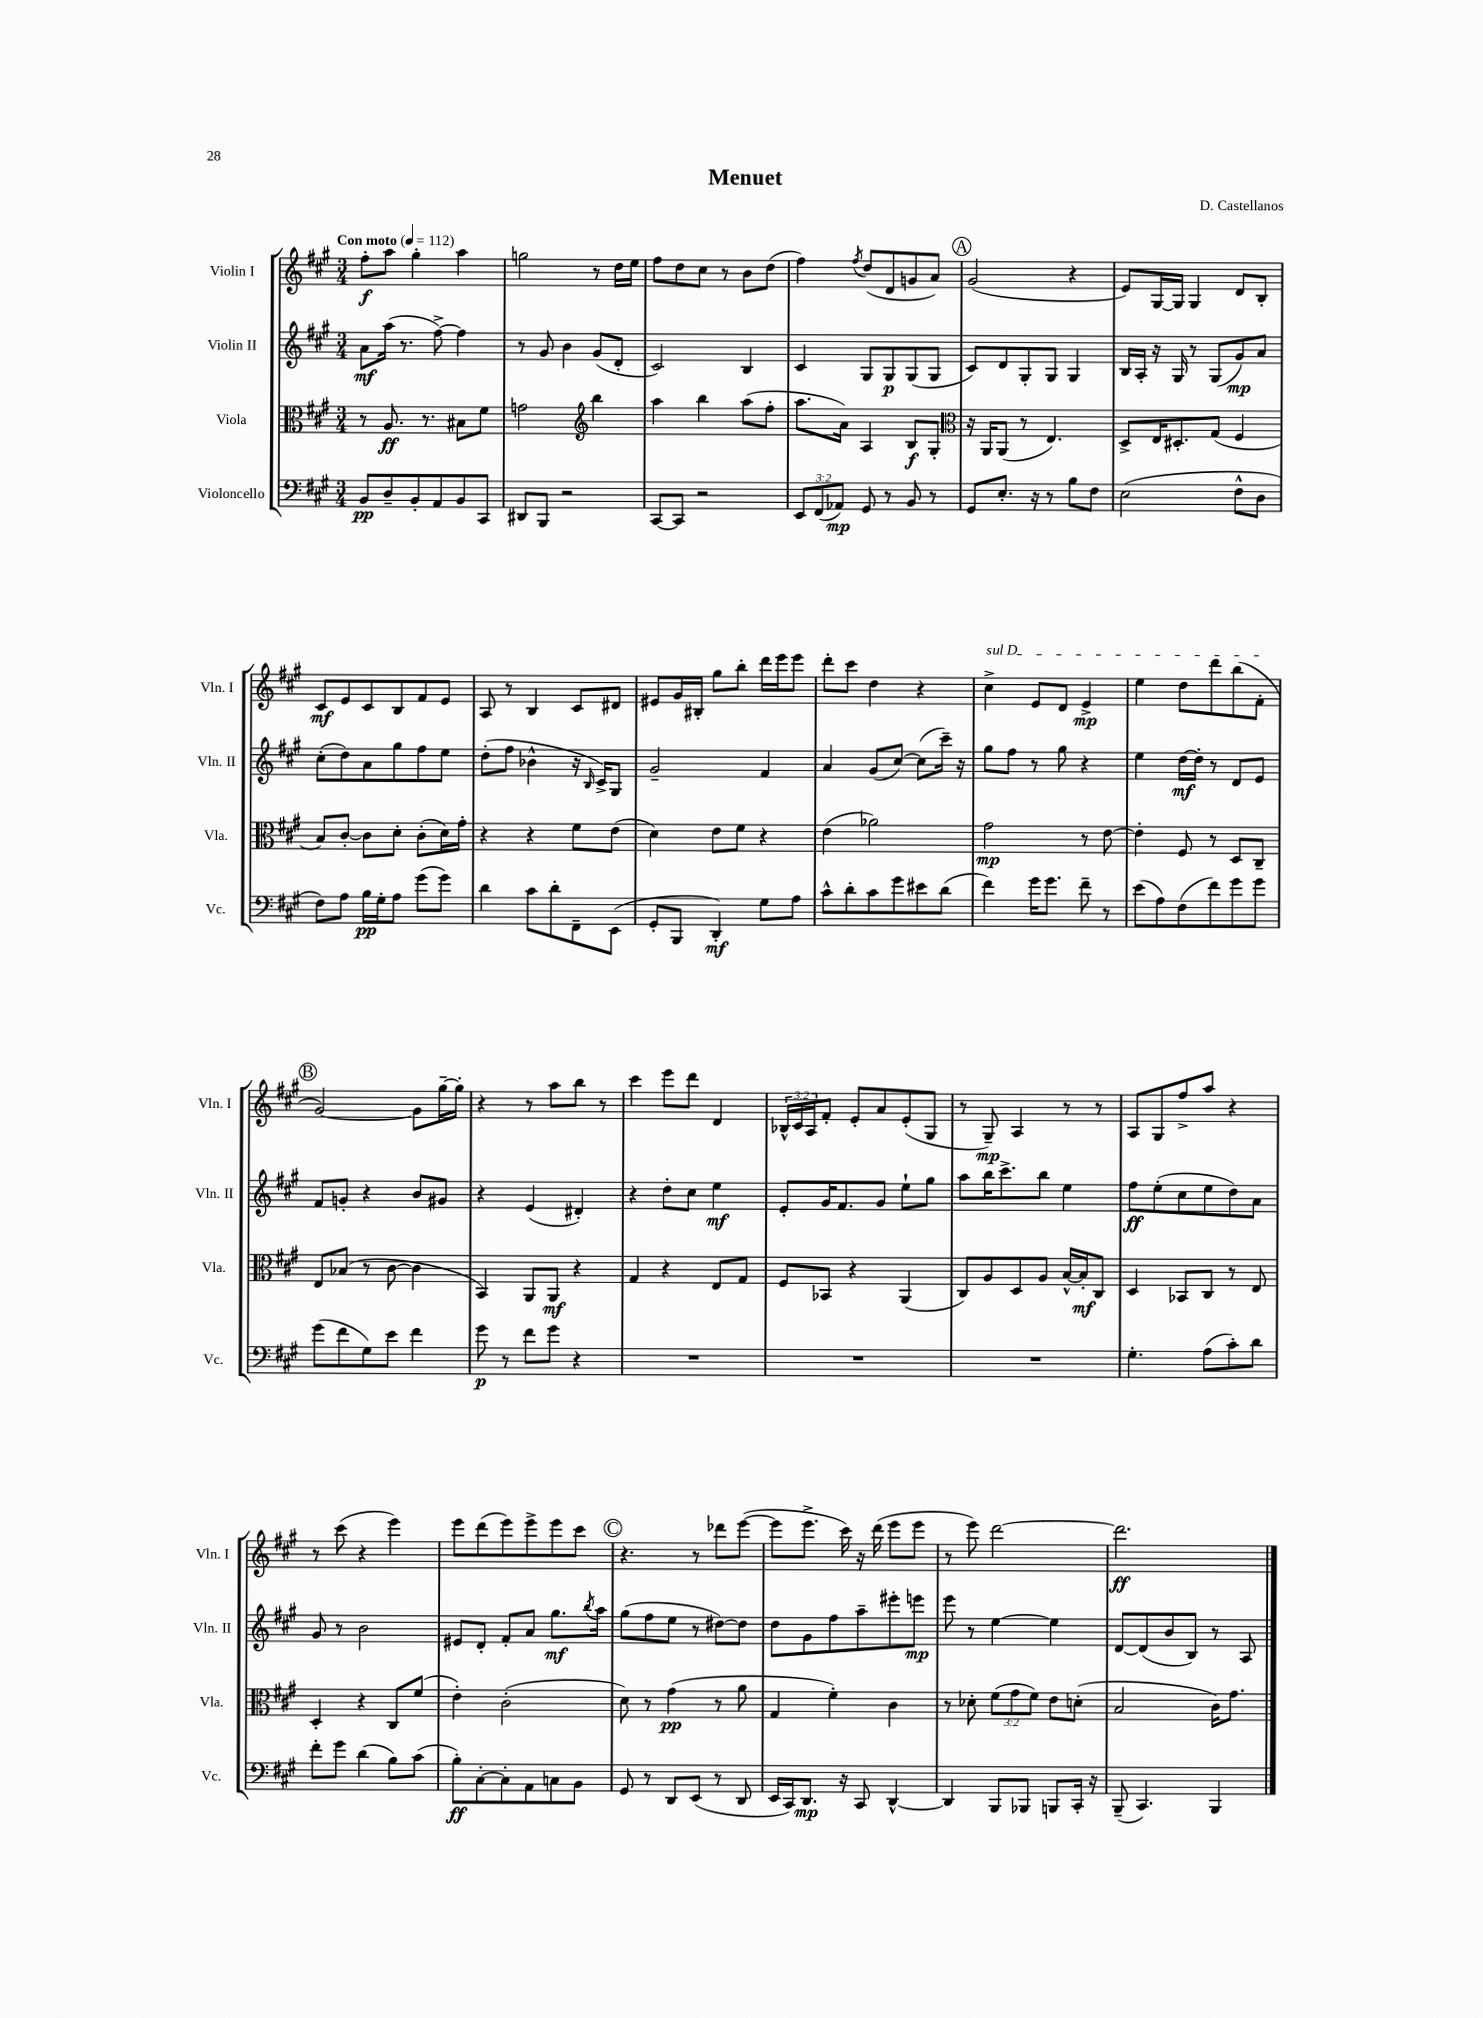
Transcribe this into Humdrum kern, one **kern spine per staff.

**kern	**kern	**kern	**kern
*staff4	*staff3	*staff2	*staff1
*clefF4	*clefC3	*clefG2	*clefG2
*k[f#c#g#]	*k[f#c#g#]	*k[f#c#g#]	*k[f#c#g#]
*M3/4	*M3/4	*M3/4	*M3/4
*MM112	*MM112	*MM112	*MM112
8BB	8r	8a	8ff#'
8D~	8.A	(16aa	8aa
.	.	8.r	.
8BB'	.	.	4gg#'
.	8.r	.	.
8AA	.	[8ff#^)	.
8BB	8B#	4ff#]	4aa
8CC#	8f#	.	.
=	=	=	=
8DD#	2g	8r	2gg
8BBB	.	8g#	.
2r	.	4b	.
*	*clefG2	*	*
.	4bb	(8g#	8r
.	.	8d'	16dd
.	.	.	16ee
=	=	=	=
[8CC#	4aa	2c#)	8ff#
8CC#]	.	.	8dd
2r	4bb	.	8cc#
.	.	.	8r
.	(8aa	4B	8b
.	8ff#'	.	(8dd
=	=	=	=
12EE	8.aa	4c#	4ff#)
(12FF#	.	.	.
12AA-)	.	.	.
.	16a)	.	.
.	.	.	8qff#
8GG#	4A	8G#	(8dd
8r	.	8G#	8d
8BB	8B	(8G#	8g
8r	8G#'	8G#	8a)
=	=	=	=
*	*clefC3	*	*
8GG#	16r	8c#)	(2g#
.	16AA	.	.
8.E'	(8AA	8d	.
.	8r	8G#'	.
16r	.	.	.
8r	4.E)	8G#	.
8B	.	4G#	4r
8F#	.	.	.
=	=	=	=
(2E	8D^	16B	8e)
.	.	16A'	.
.	16E	16r	[16G#
.	8.D#'	16G#	16G#]
.	.	8r	4G#
.	(8G#	(8G#	.
8F#^^	4F#	8g#)	8d
8D	.	8a	8B'
=	=	=	=
8F#)	8B)	(8cc#'	8c#
8A	[8c#'	8dd)	8e
16B	8c#]	8a	8c#
16G#'	.	.	.
8A	8d'	8gg#	8B
(8g#	(8c#'	8ff#	8f#
8g#)	16d)	8ee	8e
.	16g#'	.	.
=	=	=	=
4d	4r	(8dd'	8A
.	.	8ff#	8r
8c#	4r	4b-^^	4B
8d'	.	.	.
8FF#~	8f#	16r	8c#
.	.	16qqB	.
.	.	16c#^)	.
(8EE	(8e	8G#	8d#
=	=	=	=
8GG#'	4d)	2g#~	8e#
8BBB	.	.	16g#
.	.	.	16B#'
4DD')	8e	.	8gg#
.	8f#	.	8bb'
8G#	4r	4f#	16ddd
.	.	.	16eee
8A	.	.	8eee
=	=	=	=
8c#^^	(4e	4a	8ddd'
8d'	.	.	8ccc#
8c#	2a-)	(8g#	4dd
8g#	.	[8cc#)	.
8e#	.	(8cc#]	4r
(8d	.	16ccc#~)	.
.	.	16r	.
=	=	=	=
4f#)	2g#	8gg#	4cc#^
.	.	8ff#	.
16g#	.	8r	8e
8.g#	.	.	.
.	.	8gg#	8d
8f#~	8r	4r	4e^
8r	[8e	.	.
=	=	=	=
(8e	4e']	4ee	4ee
8A)	.	.	.
(8F#	8F#	[16dd	8dd
.	.	16dd']	.
8f#)	8r	8r	8ddd
8g#	8D	8d	(8bb
8g#	8C#~	8e	8f#'
=	=	=	=
(8g#	8E	8f#	[2g#)
8f#	(8B-	8g'	.
8G#)	8r	4r	.
8e	[8c#	.	.
4f#	4c#]	8b	8g#]
.	.	8g#	[16gg#~
.	.	.	16gg#']
=	=	=	=
8g#	4BB)	4r	4r
8r	.	.	.
8f#	8AA	(4e	8r
8g#	8AA	.	8aa
4r	4r	4d#')	8bb
.	.	.	8r
=	=	=	=
2.r	4G#	4r	4ccc#
.	4r	8dd'	8eee
.	.	8cc#	8ddd
.	8E	4ee	4d
.	8G#	.	.
=	=	=	=
2.r	8F#	8e'	24B-^^
.	.	.	24c#
.	.	.	24A
.	8BB-	16g#	8f#'
.	.	8.f#	.
.	4r	.	8e'
.	.	8g#	8a
.	(4AA	8ee`	(8e'
.	.	8gg#	8G#
=	=	=	=
2.r	8C#)	8aa	8r
.	8A	16bb	8G#~)
.	.	8.ccc#^	.
.	8D	.	4A
.	8A	8bb	.
.	[16B^^	4ee	8r
.	16B']	.	.
.	8C#	.	8r
=	=	=	=
4.G#'	4D	8ff#	8A
.	.	(8ee'	8G#
.	8BB-	8cc#	8ff#^
(8A	8C#	8ee	8aa
8c#')	8r	8dd)	4r
8d	8E	8a	.
=	=	=	=
8f#'	4D'	8g#	8r
8g#	.	8r	(8ccc#
(4d	4r	2b	4r
8B)	8C#	.	4eee)
(8c#	(8f#	.	.
=	=	=	=
8B')	4e')	8e#	8eee
[8C#'	.	8d'	(8ddd
8C#']	(2c#'	8f#'	8eee)
8AA	.	8a	8eee^
8C	.	8.gg#	8eee
8BB	.	.	8ccc#
.	.	8qbb	.
.	.	16aa	.
=	=	=	=
8GG#	8d)	(8gg#	4.r
8r	8r	8ff#	.
8DD	(4g#	8ee	.
(8EE	.	8r	8r
8r	8r	[8dd#)	8ddd-
8DD	8a	8dd#]	([8eee
=	=	=	=
16EE	4G#	8dd	8eee]
16CC#)	.	.	.
8.DD	.	8g#	8.eee^
.	4f#')	8ff#	.
16r	.	.	16ccc#)
8CC#	.	8aa~	16r
.	.	.	(16ddd
[4DD^^	4c#	8eee#'	8eee
.	.	8eee	8eee
=	=	=	=
4DD]	8r	8eee	8r
.	8d-'	8r	8eee)
8BBB	(12f#	[4ee	[2ddd
.	12g#	.	.
8BBB-	.	.	.
.	12f#)	.	.
8BBB	8e	4ee]	.
16CC#'	(8d'	.	.
16r	.	.	.
=	=	=	=
(8BBB~	2B	[8d	2.ddd]
4.CC#)	.	(8d]	.
.	.	8b	.
.	.	8B)	.
4BBB	16c#)	8r	.
.	8.g#	.	.
.	.	8A	.
==	==	==	==
*-	*-	*-	*-
